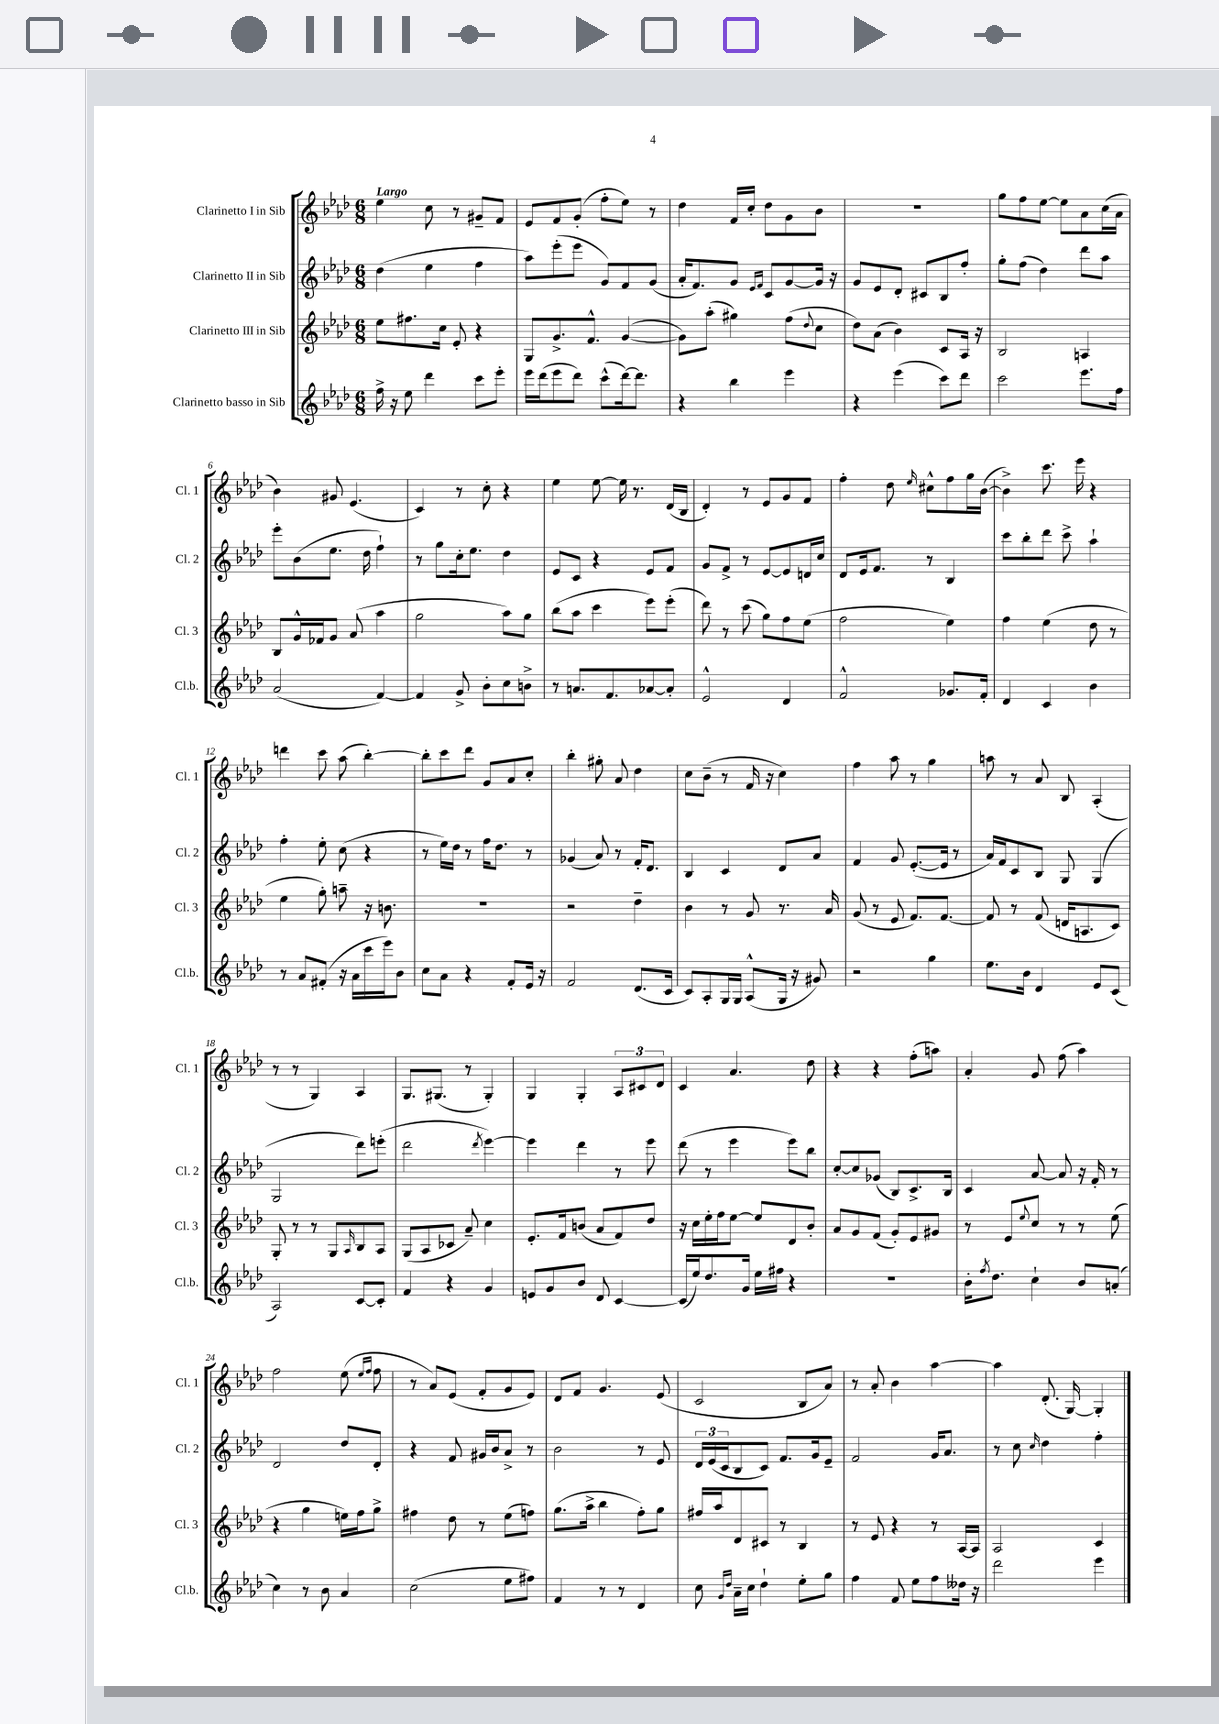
<<
\new StaffGroup <<
\new Staff = "s0" \with { instrumentName = "Clarinetto I in Sib" shortInstrumentName = "Cl. 1" } {
    \clef treble \key aes \major \numericTimeSignature \time 6/8 \tempo "Largo"
    ees''4 c''8 r8 gis'8-- f'8 |
    ees'8 f'8 g'8-.( f''8-. ees''8) r8 |
    des''4 f'16 c''16-. des''8 g'8 bes'8 |
    R2. |
    g''8 f''8 ees''8~ ees''8 aes'8 c''16( aes'16 |
    bes'4) gis'8 ees'4.( |
    c'4) r8 c''8-. r4 |
    ees''4 ees''8~ ees''16 r8. des'16( bes16 |
    des'4-.) r8 ees'8 g'8 f'8 |
    f''4-. des''8 \grace { ees''16 } cis''8-^ f''8 g''16 bes'16~( |
    bes'4->) c'''8. ees'''16 r4 |
    d'''4 c'''8 aes''8( bes''4~-.) |
    bes''8-. c'''8 des'''8 g'8 aes'8 c''8-. |
    bes''4-. gis''8-. aes'8 des''4 |
    c''8 bes'8--( r8 f'16 r16 c''4) |
    f''4 aes''8 r8 g''4 |
    a''8 r8 aes'8 bes8 aes4-.( |
    r8 r8 g4) aes4 |
    g8. gis8.( r8 gis4-.) |
    g4 g4-. \tuplet 3/2 { aes8 cis'8 des'8 } |
    c'4 aes'4. des''8 |
    r4 r4 f''8-.( a''8) |
    aes'4-. g'8 f''8( aes''4) |
    f''2 ees''8( \grace { ees''16 f''16 } f''8 |
    r8 aes'8) ees'8( f'8-. g'8 ees'8) |
    des'8 f'8 g'4. ees'8( |
    c'2 bes8 aes'8) |
    r8 aes'8-. bes'4 aes''4~ |
    aes''4 des'8.-.( g16~) g4-. \bar "|." |
}
\new Staff = "s1" \with { instrumentName = "Clarinetto II in Sib" shortInstrumentName = "Cl. 2" } {
    \clef treble \key aes \major \numericTimeSignature \time 6/8
    des''4( ees''4 f''4 |
    aes''8) ees'''8-.( ees'''8 g'8) f'8 g'8( |
    aes'16-. f'8.) g'8 \grace { ees'16 f'16 } c'8 g'8~ g'16 r16 |
    g'8 ees'8 des'8-. cis'8 bes8 f''8-. |
    g''8-. f''8( des''4) des'''8 aes''8 |
    ees'''8-. bes'8( ees''8. des''16 f''4-!) |
    r8 g''8 c''16-. ees''8. des''4 |
    ees'8 c'8 r4 ees'8 f'8 |
    g'8 f'8-> r8 ees'8~ ees'8 d'16 c''16 |
    des'8 ees'16 f'8. r8 bes4 |
    c'''8 bes''8-. des'''8 c'''8-> aes''4-! |
    f''4-. ees''8-. c''8( r4 |
    r8 ees''16) des''16 r8 f''16 des''8. r8 |
    ges'4( aes'8) r8 f'16-. des'8. |
    bes4 c'4 des'8 aes'8 |
    f'4 g'8 ees'8.~-.( ees'16 r8 |
    aes'16) f'16 c'8 bes8 g8 g4( |
    g2 des'''8) e'''8-.( |
    des'''2 \acciaccatura { des'''8 } ees'''4~) |
    ees'''4 des'''4 r8 ees'''8 |
    des'''8( r8 ees'''4 ees'''8) bes''8 |
    c''8~-. c''8 ges'8( bes8) c'8.-> bes16 |
    c'4 aes'8~ aes'8 r16 f'16-. r8 |
    des'2 des''8 des'8-. |
    r4 f'8 gis'16 bes'16 aes'8-> r8 |
    bes'2 r8 ees'8 |
    \tuplet 3/2 { des'16 ees'16( c'16 } bes8 c'8) f'8. g'16 ees'8-- |
    f'2 g'16 aes'8. |
    r8 c''8 \grace { c''16 } des''4 f''4-. \bar "|." |
}
\new Staff = "s2" \with { instrumentName = "Clarinetto III in Sib" shortInstrumentName = "Cl. 3" } {
    \clef treble \key aes \major \numericTimeSignature \time 6/8
    ees''8 fis''8. c''16 ees'8-. r4 |
    g8 g'8.-> f'8.-^ g'4~( |
    g'8) aes''8-.( gis''4) f''8( \appoggiatura { des''8 } c''8 |
    des''8) aes'8( bes'4) c'8 aes16 r16 |
    bes2 a4 |
    bes8 g'16-^ fes'16 g'8 aes'8( aes''4 |
    g''2 aes''8) g''8 |
    bes''8( aes''8 c'''4 ees'''8) ees'''8-.( |
    des'''8) r8 c'''8( g''8) f''8 ees''8( |
    f''2 ees''4) |
    f''4 ees''4( des''8 r8 |
    ees''4 g''8-.) a''8-- r16 b'8. |
    R2. |
    r2 des''4-- |
    bes'4 r8 g'8 r8. aes'16 |
    g'8( r8 ees'8 f'8.) f'8.~ |
    f'8 r8 f'8( d'16 a8. c'8) |
    g8-. r8 r8 g8 \grace { aes16 } bes8 aes8 |
    g8( aes8 ces'8 aes'8--) c''4 |
    ees'8.-. f'16 b'8( aes'8 f'8) des''8 |
    r16 c''16 ees''16-. f''16 ees''8~ ees''8 des'8 bes'8-. |
    aes'8 g'8 f'8( g'8-.) ees'8 gis'8 |
    r8 ees'8 \appoggiatura { ees''8 } c''8 r8 r8 ees''8( |
    r4 g''4 e''16) f''16 g''8-> |
    fis''4 des''8 r8 ees''8( f''8) |
    g''8.( aes''16-> bes''4 f''8-.) g''8 |
    fis''16 aes''16 des'8 cis'8 r8 bes4 |
    r8 ees'8 r4 r8 aes16~ aes16 |
    aes2 c'4 \bar "|." |
}
\new Staff = "s3" \with { instrumentName = "Clarinetto basso in Sib" shortInstrumentName = "Cl.b." } {
    \clef treble \key aes \major \numericTimeSignature \time 6/8
    f''16-> r16 ees''8 des'''4 c'''8 ees'''8-. |
    ees'''16 des'''16( ees'''8 des'''8) c'''8-^( des'''16~) des'''8. |
    r4 bes''4 ees'''4 |
    r4 ees'''4( c'''8) des'''8 |
    c'''2 ees'''8. f''16 |
    aes'2( f'4~) |
    f'4 g'8-> bes'8-. c''8 b'8-> |
    r8 a'8. f'8. aes'8~ aes'8-. |
    ees'2-^ des'4 |
    f'2-^ ges'8. f'16-. |
    des'4 c'4 bes'4 |
    r8 aes'8 fis'8-.( r16 aes'16 c'''16 ees'''16) bes'8 |
    c''8 aes'8 r4 f'8-. ees'16 r16 |
    f'2 des'8.( c'16 |
    c'8) aes8-. g16 g16 aes8-^( g16 r16 gis'8) |
    r2 g''4 |
    ees''8. bes'16 des'4 ees'8 c'8( |
    aes2) c'8~ c'8-. |
    f'4 r4 g'4 |
    e'8 g'8 bes'8 des'8 c'4~ |
    c'16( ees''16) des''8. g'16 ees''16 fis''16 r4 |
    R2. |
    bes'16-. \acciaccatura { f''8 } des''8. c''4-! bes'8 a'8-.( |
    c''4) r8 bes'8 aes'4 |
    c''2( ees''8 fis''8) |
    f'4 r8 r8 des'4 |
    c''8 \grace { g'16 des''16 } aes'16-- c''16 des''4-! ees''8-. g''8 |
    f''4 f'8 ees''8 f''8 deses''16 r16 |
    des'''2 ees'''4 \bar "|." |
}
>>
>>
